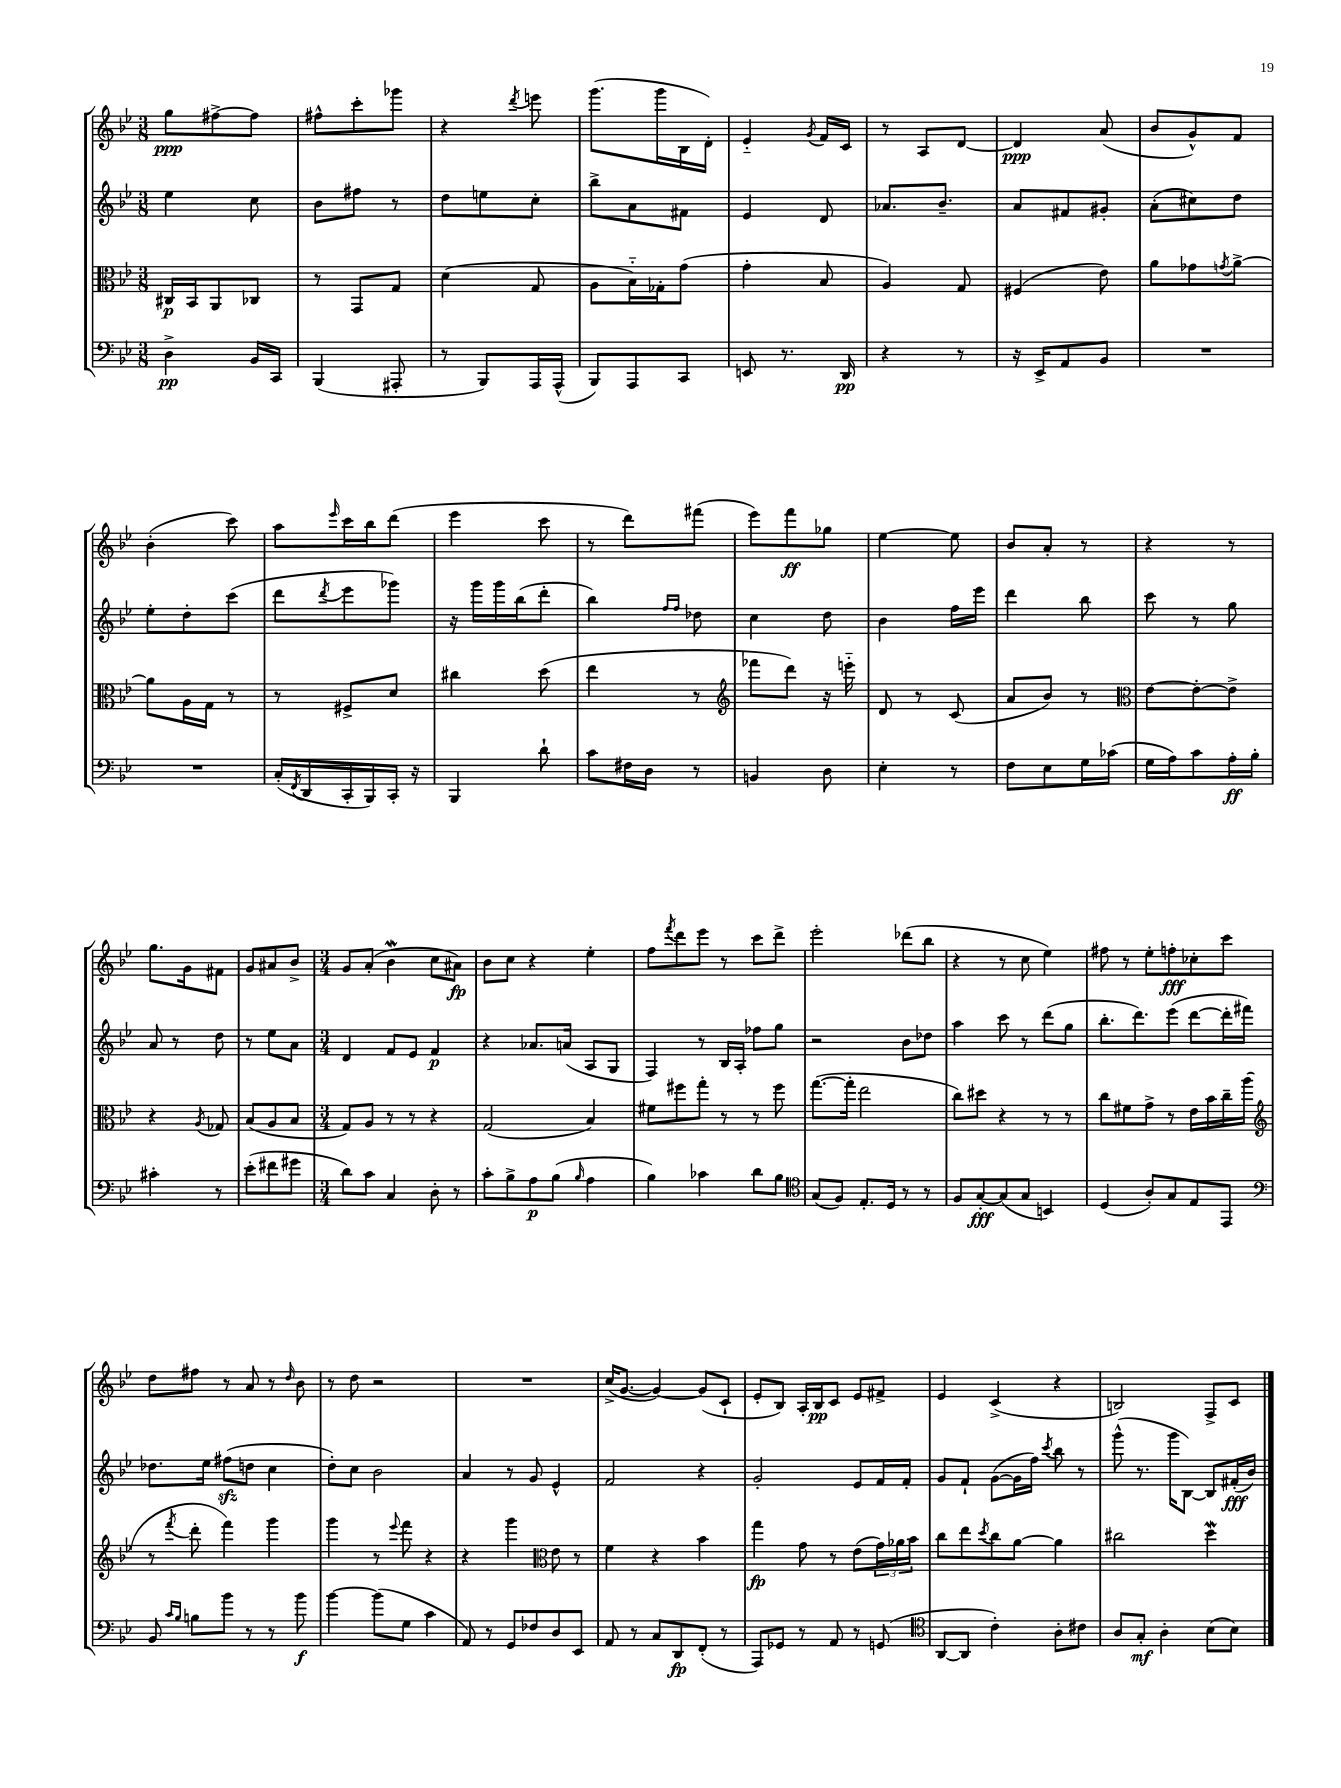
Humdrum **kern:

**kern	**dynam	**kern	**dynam	**kern	**dynam	**kern	**dynam
*part4	*part4	*part3	*part3	*part2	*part2	*part1	*part1
*staff4	*staff4	*staff3	*staff3	*staff2	*staff2	*staff1	*staff1
*clefF4	*	*clefC3	*	*clefG2	*	*clefG2	*
*k[b-e-]	*	*k[b-e-]	*	*k[b-e-]	*	*k[b-e-]	*
*M3/8	*	*M3/8	*	*M3/8	*	*M3/8	*
=1	=1	=1	=1	=1	=1	=1	=1
4D^\	pp	16C#X/LL	p	4ee-\	.	8gg\L	ppp
.	.	16BB-/J	.	.	.	.	.
.	.	8AA/	.	.	.	[8ff#X^\	.
16BB-/LL	.	8C-X/J	.	8cc\	.	8ff#\J]	.
16CC/JJ	.	.	.	.	.	.	.
=2	=2	=2	=2	=2	=2	=2	=2
(4BBB-/	.	8r	.	8b-\L	.	8ff#X^^\L	.
.	.	8GG/L	.	8ff#X\J	.	8ccc'\	.
8AAA#X'/	.	8G/J	.	8r	.	8ggg-X\J	.
=3	=3	=3	=3	=3	=3	=3	=3
8r	.	(4d\	.	8dd\L	.	4r	.
8BBB-/L)	.	.	.	8een\	.	.	.
.	.	.	.	.	.	8qddd/	.
16AAA/L	.	8G/	.	8cc'\J	.	8eeen\	.
(16AAA^^/JJ	.	.	.	.	.	.	.
=4	=4	=4	=4	=4	=4	=4	=4
8BBB-/L)	.	8A\L	.	8bb-^\L	.	(8.ggg\L	.
8AAA/	.	16B-\L)	.	8a\	.	.	.
.	.	16G-X'\J	.	.	.	16ggg\L	.
8CC/J	.	(8g\J	.	8f#X\J	.	16B-\	.
.	.	.	.	.	.	16d'\JJ)	.
=5	=5	=5	=5	=5	=5	=5	=5
8EEn/	.	4g'\	.	4e-/	.	4e-/	.
8.r	.	.	.	.	.	.	.
.	.	.	.	.	.	8qg/	.
.	.	8B-/	.	8d/	.	16f/LL	.
16DD/	pp	.	.	.	.	16c/JJ	.
=6	=6	=6	=6	=6	=6	=6	=6
4r	.	4A/)	.	8.a-X/L	.	8r	.
.	.	.	.	.	.	8A/L	.
.	.	.	.	8.b-~/J	.	.	.
8r	.	8G/	.	.	.	[8d/J	.
=7	=7	=7	=7	=7	=7	=7	=7
16r	.	(4F#X/	.	8a/L	.	4d/]	ppp
16EE-^/KL	.	.	.	.	.	.	.
8AA/	.	.	.	8f#X/	.	.	.
8BB-/J	.	8e-\)	.	8g#X'/J	.	(8a/	.
=8	=8	=8	=8	=8	=8	=8	=8
4.r	.	8a\L	.	(8a'\L	.	8b-/L	.
.	.	8g-X\	.	8cc#X\)	.	8g^^/)	.
.	.	8qgn/	.	.	.	.	.
.	.	[8a^\J	.	8dd\J	.	8f/J	.
!!LO:LB:g=z
=9	=9	=9	=9	=9	=9	=9	=9
4.r	.	8a\L]	.	8ee-'\L	.	(4b-'\	.
.	.	16A\L	.	8dd'\	.	.	.
.	.	16G\JJ	.	.	.	.	.
.	.	8r	.	(8ccc\J	.	8ccc\)	.
=10	=10	=10	=10	=10	=10	=10	=10
(16C'/LL	.	8r	.	8ddd\L	.	8aa\L	.
8qFF/	.	.	.	.	.	.	.
16DD/	.	.	.	.	.	.	.
.	.	.	.	8qddd/	.	16qqeee-/	.
16CC'/	.	8F#X^/L	.	8eee-\	.	16ccc\L	.
16BBB-/)	.	.	.	.	.	16bb-\J	.
16CC'/JJ	.	8d/J	.	8ggg-X\J)	.	(8ddd\J	.
16r	.	.	.	.	.	.	.
=11	=11	=11	=11	=11	=11	=11	=11
4BBB-/	.	4cc#X\	.	16r	.	4eee-\	.
.	.	.	.	16ggg\LL	.	.	.
.	.	.	.	16ggg\	.	.	.
.	.	.	.	(16bb-\J	.	.	.
8d`\	.	(8dd\	.	8ddd'\J	.	8ccc\	.
=12	=12	=12	=12	=12	=12	=12	=12
8c\L	.	4ee-\	.	4bb-\)	.	8r	.
16F#X\L	.	.	.	.	.	8ddd\L)	.
16D\JJ	.	.	.	.	.	.	.
.	.	.	.	16qqff/LL	.	.	.
.	.	.	.	16qqff/JJ	.	.	.
8r	.	8r	.	8dd-X\	.	(8fff#X\J	.
=13	=13	=13	=13	=13	=13	=13	=13
*	*	*clefG2	*	*	*	*	*
4BBn/	.	8fff-X\L	.	4cc\	.	8eee-\L)	.
.	.	8ddd\J)	.	.	.	8fff\	ff
8D\	.	16r	.	8dd\	.	8gg-X\J	.
.	.	16eeen\	.	.	.	.	.
=14	=14	=14	=14	=14	=14	=14	=14
4E-'\	.	8d/	.	4b-\	.	[4ee-\	.
.	.	8r	.	.	.	.	.
8r	.	(8c/	.	16ff\LL	.	8ee-\]	.
.	.	.	.	16eee-\JJ	.	.	.
=15	=15	=15	=15	=15	=15	=15	=15
8F\L	.	8a/L	.	4ddd\	.	8b-/L	.
8E-\	.	8b-/J)	.	.	.	8a'/J	.
16G\L	.	8r	.	8bb-\	.	8r	.
(16c-X\JJ	.	.	.	.	.	.	.
=16	=16	=16	=16	=16	=16	=16	=16
*	*	*clefC3	*	*	*	*	*
16G\LL	.	[8e-\L	.	8ccc\	.	4r	.
16A\J)	.	.	.	.	.	.	.
8c\	.	8e-'\_	.	8r	.	.	.
16A'\L	ff	8e-^\J]	.	8gg\	.	8r	.
16B-'\JJ	.	.	.	.	.	.	.
!!LO:LB:g=z
=17	=17	=17	=17	=17	=17	=17	=17
4c#X'\	.	4r	.	8a/	.	8.gg\L	.
.	.	.	.	8r	.	.	.
.	.	.	.	.	.	16g\k	.
.	.	8qA/	.	.	.	.	.
8r	.	8G-X/	.	8dd\	.	8f#X\J	.
=18	=18	=18	=18	=18	=18	=18	=18
(8e-'\L	.	(8B-/L	.	8r	.	8g/L	.
8f#X\	.	8A/	.	8ee-\L	.	8a#X/	.
8g#X\J	.	8B-/J	.	8a\J	.	8b-^/J	.
=19	=19	=19	=19	=19	=19	=19	=19
*M3/4	*	*M3/4	*	*M3/4	*	*M3/4	*
8d\L)	.	8G/L)	.	4d/	.	8g/L	.
8c\J	.	8A/J	.	.	.	(8a'/J	.
4C/	.	8r	.	8f/L	.	4b-w\	.
.	.	8r	.	8e-/J	.	.	.
8D'\	.	4r	.	4f/	p	8cc\L	.
8r	.	.	.	.	.	8a#X\J)	fp
=20	=20	=20	=20	=20	=20	=20	=20
8c'\L	.	(2G/	.	4r	.	8b-\L	.
8B-^\	.	.	.	.	.	8cc\J	.
8A\	p	.	.	8.a-X/L	.	4r	.
(8B-\J	.	.	.	.	.	.	.
.	.	.	.	(16an/Jk	.	.	.
16qqB-/	.	.	.	.	.	.	.
4A\	.	4B-/)	.	8A/L	.	4ee-'\	.
.	.	.	.	8G/J	.	.	.
=21	=21	=21	=21	=21	=21	=21	=21
4B-\)	.	8f#X\L	.	4F/)	.	8ff\L	.
.	.	.	.	.	.	8qfff/	.
.	.	8ff#X\	.	.	.	8ddd\	.
4c-X\	.	8gg'\J	.	8r	.	8eee-\J	.
.	.	8r	.	16B-/LL	.	8r	.
.	.	.	.	16A'/JJ	.	.	.
8d\L	.	8r	.	8ff-X\L	.	8ccc\L	.
8B-\J	.	8ff#\	.	8gg\J	.	8ddd^\J	.
=22	=22	=22	=22	=22	=22	=22	=22
*clefC4	*	*	*	*	*	*	*
(8G/L	.	([8.gg\L	.	2r	.	2eee-'\	.
8F/J)	.	.	.	.	.	.	.
.	.	16gg'\Jk]	.	.	.	.	.
8.E-'/L	.	2ee-\	.	.	.	.	.
16D/Jk	.	.	.	.	.	.	.
8r	.	.	.	8b-\L	.	(8ddd-X\L	.
8r	.	.	.	8dd-X\J	.	8bb-\J	.
=23	=23	=23	=23	=23	=23	=23	=23
8F/L	.	8cc\L)	.	4aa\	.	4r	.
[8G'/	fff	8dd#X\J	.	.	.	.	.
(8G/]	.	4r	.	8ccc\	.	8r	.
8G/J	.	.	.	8r	.	8cc\	.
4BBn/)	.	8r	.	(8ddd\L	.	4ee-\)	.
.	.	8r	.	8gg\J	.	.	.
=24	=24	=24	=24	=24	=24	=24	=24
(4D/	.	8cc\L	.	8.bb-'\L	.	8ff#X\	.
.	.	8f#X\	.	.	.	8r	.
.	.	.	.	8.ddd\)	.	.	.
8A'/L)	.	8g^\J	.	.	.	8ee-'\L	.
8G/	.	8r	.	(8eee-\J	.	8ffn'\	fff
8E-/	.	16e-\LL	.	[8ddd\L	.	8cc-X'\	.
.	.	16b-\	.	.	.	.	.
8EE-/J	.	16cc~\	.	16ddd'\L]	.	8ccc\J	.
.	.	(16aa\JJ	.	16fff#X\JJ)	.	.	.
!!LO:LB:g=z
=25	=25	=25	=25	=25	=25	=25	=25
*clefF4	*	*clefG2	*	*	*	*	*
8BB-/	.	8r	.	8.dd-X\L	.	8dd\L	.
16qqc/LL	.	.	.	.	.	.	.
16qqB-/JJ	.	8qfff/	.	.	.	.	.
8Bn\L	.	8ddd'\	.	.	.	8ff#X\J	.
.	.	.	.	16ee-\Jk	.	.	.
8b-\J	.	4fff\)	.	(8ff#Xzz\L	.	8r	.
8r	.	.	.	8ddn\J	.	8a/	.
8r	.	4ggg\	.	4cc\	.	8r	.
.	.	.	.	.	.	16qqdd/	.
8b-\	f	.	.	.	.	8b-\	.
=26	=26	=26	=26	=26	=26	=26	=26
[4b-\	.	4ggg\	.	8dd'\L)	.	8r	.
.	.	.	.	8cc\J	.	8dd\	.
(8b-\L]	.	8r	.	2b-\	.	2r	.
.	.	8qqeee-/	.	.	.	.	.
8G\J	.	8fff\	.	.	.	.	.
4c\	.	4r	.	.	.	.	.
=27	=27	=27	=27	=27	=27	=27	=27
8AA/)	.	4r	.	4a/	.	2.r	.
8r	.	.	.	.	.	.	.
8GG/L	.	4ggg\	.	8r	.	.	.
8F-X/	.	.	.	8g/	.	.	.
*	*	*clefC3	*	*	*	*	*
8D/	.	8e-\	.	4e-^^/	.	.	.
8EE-/J	.	8r	.	.	.	.	.
=28	=28	=28	=28	=28	=28	=28	=28
8AA/	.	4f\	.	2f/	.	(16cc^/KL	.
.	.	.	.	.	.	[8.g/J	.
8r	.	.	.	.	.	.	.
8C/L	.	4r	.	.	.	4g/_)	.
8DD/	fp	.	.	.	.	.	.
(8FF'/J	.	4b-\	.	4r	.	(8g/L]	.
8r	.	.	.	.	.	8c`/J	.
=29	=29	=29	=29	=29	=29	=29	=29
8AAA/L)	.	4gg\	fp	2g'/	.	8e-'/L	.
8GG-X/J	.	.	.	.	.	8B-/J)	.
8r	.	8g\	.	.	.	16A'/LL	.
.	.	.	.	.	.	16B-/J	pp
8AA/	.	8r	.	.	.	8c/J	.
8r	.	(8e-\L	.	8e-/L	.	8e-/L	.
(8GGn/	.	24g\L)	.	16f/L	.	8f#X^/J	.
.	.	24a-X\	.	.	.	.	.
.	.	.	.	16f'/JJ	.	.	.
.	.	24b-\JJ	.	.	.	.	.
=30	=30	=30	=30	=30	=30	=30	=30
*clefC4	*	*	*	*	*	*	*
[8AA/L	.	8cc\L	.	8g/L	.	4e-/	.
8AA/J]	.	8ee-\	.	8f`/J	.	.	.
.	.	8qdd/	.	.	.	.	.
4c'\)	.	8cc\	.	([8g\L	.	(4c^/	.
.	.	[8a\J	.	16g\L]	.	.	.
.	.	.	.	16ff\JJ)	.	.	.
.	.	.	.	8qccc/	.	.	.
8A'\L	.	4a\]	.	8bb-\	.	4r	.
8c#X\J	.	.	.	8r	.	.	.
=31	=31	=31	=31	=31	=31	=31	=31
8A/L	.	2cc#X\	.	(8ggg^^\	.	2Bn/)	.
8G'/J	mf	.	.	8.r	.	.	.
4A'\	.	.	.	.	.	.	.
.	.	.	.	16ggg\KL	.	.	.
.	.	.	.	[8B-\J)	.	.	.
(8B-\L	.	4ddW\	.	8B-/L]	.	8F^/L	.
8B-\J)	.	.	.	(16f#X'/L	fff	8c/J	.
.	.	.	.	16b-/JJ)	.	.	.
==	==	==	==	==	==	==	==
*-	*-	*-	*-	*-	*-	*-	*-
